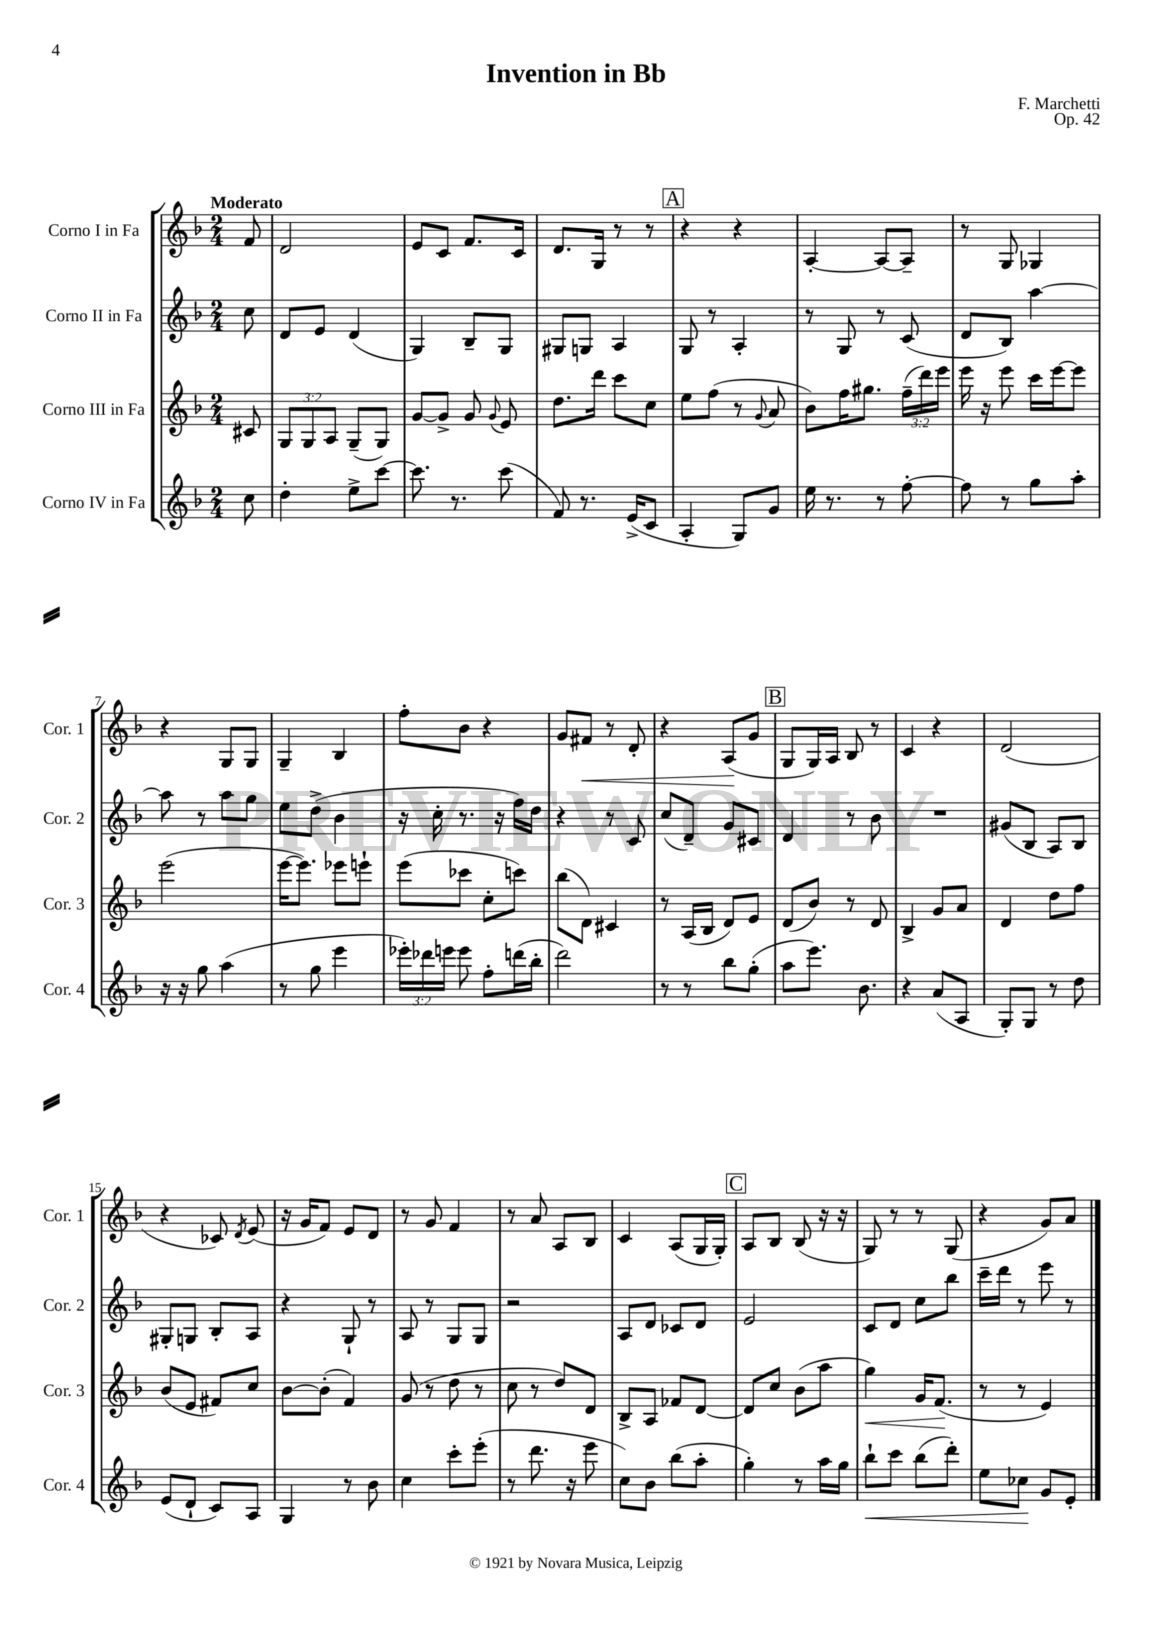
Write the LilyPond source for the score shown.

\header { title = "Invention in Bb" composer = "F. Marchetti" opus = "Op. 42" }
<<
\new StaffGroup <<
\new Staff = "s0" \with { instrumentName = "Corno I in Fa" shortInstrumentName = "Cor. 1" } {
    \clef treble \key f \major \numericTimeSignature \time 2/4 \partial 8 \tempo "Moderato"
    \autoBeamOff f'8 |
    d'2 |
    e'8[ c'8] f'8.[ c'16] |
    d'8.[ g16] r8 r8 |
    \mark \markup { \box "A" } r4 r4 |
    a4~-. a8[~ a8]-- |
    r8 g8 ges4 |
    r4 g8[ g8] |
    g4-- bes4 |
    f''8[-. bes'8] r4 |
    g'8[ fis'8]\< r8 d'8-. |
    r4 a8[\!( g'8] |
    \mark \markup { \box "B" } g8[ g16) a16] bes8 r8 |
    c'4 r4 |
    d'2( |
    r4 ces'8) \acciaccatura { d'8 } e'8( |
    r16 g'16[ f'8]) e'8[ d'8] |
    r8 g'8 f'4 |
    r8 a'8 a8[ bes8] |
    c'4 a8[( g16 g16]-.) |
    \mark \markup { \box "C" } a8[ bes8] bes8( r16 r16 |
    g8) r8 r8 g8( |
    r4 g'8[) a'8] \bar "|." |
}
\new Staff = "s1" \with { instrumentName = "Corno II in Fa" shortInstrumentName = "Cor. 2" } {
    \clef treble \key f \major \numericTimeSignature \time 2/4 \partial 8
    \autoBeamOff c''8 |
    d'8[ e'8] d'4( |
    g4) bes8[-- g8] |
    gis8[ g8] a4 |
    \mark \markup { \box "A" } g8 r8 a4-. |
    r8 g8 r8 c'8( |
    d'8[ bes8]) a''4~ |
    a''8 r8 a''8[ g''8] |
    e''8[ d''8]->( bes'4 |
    r16 c''16-. r8. r16 f''16[) d''16] |
    r4 r8 c'8 |
    c''8[( d'8]--) g'8[ cis'8] |
    \mark \markup { \box "B" } d'4 r8 bes'8 |
    R2 |
    gis'8[( bes8] a8[) bes8] |
    gis8[-. g8] bes8[-. a8] |
    r4 g8-! r8 |
    a8 r8 g8[ g8] |
    r2 |
    a8[ d'8] ces'8[ d'8] |
    \mark \markup { \box "C" } e'2 |
    c'8[ d'8] c''8[ bes''8] |
    c'''16[-- d'''16] r8 e'''8 r8 \bar "|." |
}
\new Staff = "s2" \with { instrumentName = "Corno III in Fa" shortInstrumentName = "Cor. 3" } {
    \clef treble \key f \major \numericTimeSignature \time 2/4 \override Staff.TupletNumber.text = #tuplet-number::calc-fraction-text \partial 8
    \autoBeamOff cis'8 |
    \tuplet 3/2 { g8[ g8 a8] } g8[--( g8]) |
    g'8[~ g'8]-> g'8 \appoggiatura { g'8 } e'8 |
    d''8.[ d'''16] c'''8[ c''8] |
    \mark \markup { \box "A" } e''8[ f''8]( r8 \appoggiatura { g'8 } a'8 |
    bes'8[) f''16 gis''8.] \tuplet 3/2 { f''16[--( d'''16) e'''16] } |
    e'''16 r16 e'''8 c'''16[ e'''16~ e'''8] |
    e'''2( |
    e'''16[~ e'''8.]) ees'''8[ e'''8]-! |
    e'''8[( ces'''8] c''8[-. c'''8]) |
    bes''8[( d'8]) cis'4 |
    r8 a16[( bes16] d'8[) e'8] |
    \mark \markup { \box "B" } d'8[( bes'8]) r8 d'8 |
    bes4-> g'8[ a'8] |
    d'4 d''8[ f''8] |
    bes'8[( e'8] fis'8[) c''8] |
    bes'8[~ bes'8]-.( f'4) |
    g'8( r8 d''8 r8 |
    c''8 r8 d''8[) d'8] |
    bes8[-> a8] fes'8[ d'8]~ |
    \mark \markup { \box "C" } d'8[ c''8] bes'8[( a''8] |
    g''4\<) g'16[ f'8.]\!( |
    r8 r8 e'4) \bar "|." |
}
\new Staff = "s3" \with { instrumentName = "Corno IV in Fa" shortInstrumentName = "Cor. 4" } {
    \clef treble \key f \major \numericTimeSignature \time 2/4 \override Staff.TupletNumber.text = #tuplet-number::calc-fraction-text \partial 8
    \autoBeamOff c''8 |
    d''4-. e''8[-> c'''8]~ |
    c'''8. r8. c'''8( |
    f'8) r8. e'16[->( c'8] |
    \mark \markup { \box "A" } a4-. g8[) g'8] |
    e''16 r8. r8 f''8~-. |
    f''8 r8 g''8[ a''8]-. |
    r16 r16 g''8 a''4( |
    r8 g''8 e'''4 |
    \tuplet 3/2 { ees'''16[-.) des'''16 e'''16] } e'''8 f''8[-. d'''16( bes''16]-. |
    d'''2) |
    r8 r8 bes''8[ g''8]-.( |
    \mark \markup { \box "B" } a''8[ e'''8.]) bes'8. |
    r4 a'8[( a8] |
    g8[-.) g8] r8 d''8 |
    e'8[( d'8]-! c'8[) a8] |
    g4 r8 bes'8 |
    c''4 c'''8[-. e'''8]-.( |
    r8 d'''8. r16 e'''8 |
    c''8[) bes'8] bes''8[( a''8]-. |
    \mark \markup { \box "C" } g''4-.) r8 a''16[ g''16] |
    bes''8[-!\< c'''8] bes''8[( d'''8]-.) |
    e''8[ ces''8]\! g'8[ e'8]-. \bar "|." |
}
>>
>>
